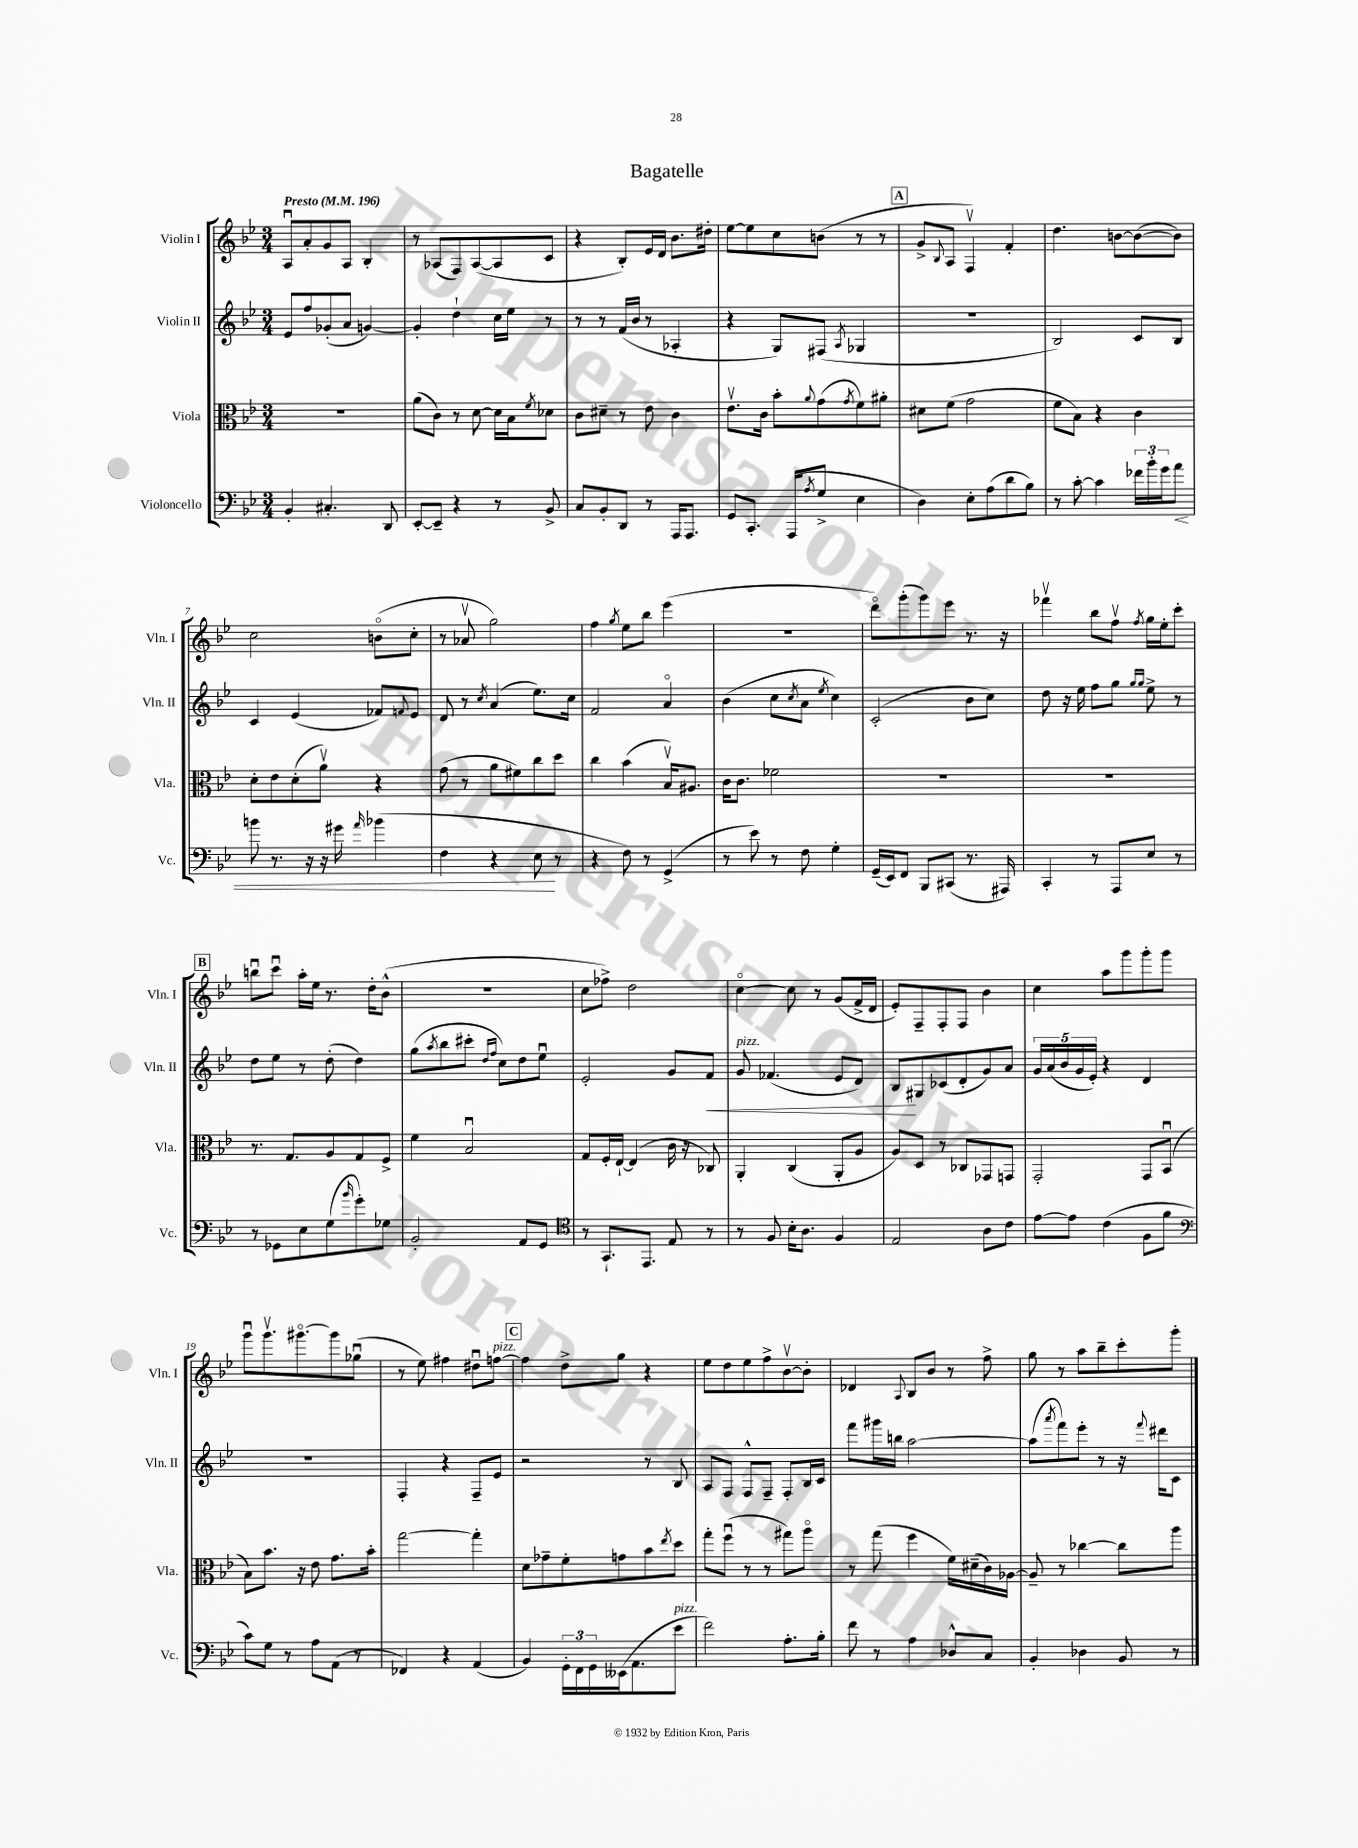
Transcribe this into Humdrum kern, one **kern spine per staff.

**kern	**kern	**kern	**kern
*staff4	*staff3	*staff2	*staff1
*clefF4	*clefC3	*clefG2	*clefG2
*k[b-e-]	*k[b-e-]	*k[b-e-]	*k[b-e-]
*M3/4	*M3/4	*M3/4	*M3/4
*MM196	*MM196	*MM196	*MM196
4BB-'	2.r	8e-	8Au
.	.	8ff	8a'
4.C#'	.	(8g-'	8g
.	.	8a	8A
.	.	[4g)	4B-'
8DD	.	.	.
=	=	=	=
[8EE-'	(8a	4g']	8r
8EE-~]	8c)	.	(8A-
4r	8r	4dd`	8F)
.	[8d	.	([8A-
8r	16d]	16cc	8A-]
.	16B-	16ee-	.
.	8qf	.	.
8BB-^	8d-	8r	8c
=	=	=	=
8C	8c	8r	4r
8BB-'	8d#~	8r	.
8DD	8r	(16f	8B-')
.	.	16b-	.
8r	8e-	8r	16e-
.	.	.	16d
16AAA	4c	4A-'	8.b-
8.AAA	.	.	.
.	.	.	16dd#'
=	=	=	=
8GG	8.e-v	4r	[8ee-
8.CC'	.	.	8ee-]
.	16c	.	.
.	8b-'	8G)	8cc
(16AAA	.	.	.
8qA	8qqa	.	.
8G^	(8g	(8F#	(8b
.	8qg	8qA	.
4E-	8f)	4G-	8r
.	8a#'	.	8r
=	=	=	=
4D)	8d#	2.r	8g^
.	.	.	8qqB-
.	(8f	.	8A
8E-'	2g	.	4Fv)
(8A	.	.	.
8d	.	.	4f'
8B-)	.	.	.
=	=	=	=
8r	8f	2B-)	4.dd
[8c'	8B-)	.	.
4c]	4r	.	.
.	.	.	[8b
24f-	4c	8c	(8b_
24b-'	.	.	.
24g	.	.	.
8a	.	8B-	8b])
=	=	=	=
8b	8d'	4c	2cc
8.r	8e-	.	.
.	(8d'	(4e-	.
16r	.	.	.
16r	8av)	.	.
16g#	.	.	.
16qqa	.	.	.
(4b-	4r	8f-)	(8bo
.	.	8qqf	.
.	.	8e-	8cc'
=	=	=	=
4F	(8g	8d	8r
.	8r	8r	8a-v
.	.	8qcc	.
4r	8a	(4a	2gg)
.	8f#)	.	.
8E-	8cc	8.ee-)	.
8r	8dd	.	.
.	.	16cc	.
=	=	=	=
4r	4cc	2f	4ff
.	.	.	8qgg
8F)	(4b-	.	8ee-
8r	.	.	8bb-
(4GG^	16B-v)	4ao	(4eee-
.	8.A#	.	.
=	=	=	=
8r	16c	(4b-	2.r
.	8.c	.	.
8e-)	.	.	.
8r	2f-	8cc	.
.	.	8qcc	.
8F	.	8a	.
.	.	8qee-	.
4G'	.	4cc)	.
=	=	=	=
(16GG~	2.r	(2c'	8dddo)
16EE-)	.	.	.
8FF	.	.	(8ggg'
8BBB-	.	.	8ggg)
(8CC#	.	.	8eee-
8.r	.	8b-	8.r
.	.	8cc)	.
16AAA#)	.	.	16r
=	=	=	=
4CC'	2.r	8dd	4fff-v
.	.	16r	.
.	.	16ee-	.
8r	.	8ff	8bb-
8AAA	.	8gg	8ffv
.	.	16qqgg	.
.	.	16qqgg	8qff
8E-	.	8ee-^	16gg
.	.	.	16ee-'
8r	.	8r	8ccc'
=	=	=	=
8r	8.r	8dd	8bbu
8GG-	.	8ee-	8cccu
.	8.G	.	.
8E-	.	8r	16aa'
.	.	.	16ee-
(8G	8A	(8dd'	8.r
16qqb-	.	.	.
8g')	8G	4dd)	.
.	.	.	16dd'
8G-	8F^	.	(8b-^^
=	=	=	=
2BB-'	4f	(8gg	2.r
.	.	8qaa	.
.	.	8bb-	.
.	2B-u	8ccc#'	.
.	.	16qqdd	.
.	.	16qqff	.
.	.	8cc)	.
8AA	.	8dd	.
8GG	.	8ee-u	.
=	=	=	=
*clefC4	*	*	*
8r	8G	2e-'	8cc
8.GG`	16F'	.	8ff-^)
.	[16E-`	.	.
.	(4E-]	.	2dd
8.EE-	.	.	.
8E-	16c	8g	.
.	16r	.	.
8r	8C-)	8f	.
=	=	=	=
8r	4AA'	8g	[4cco
8F	.	(4.f-	.
16B-'	(4C	.	8cc]
8.A	.	.	.
.	.	.	8r
4F	8AA'	8e-	(8g
.	8A	8d)	16f^
.	.	.	16d
=	=	=	=
2E-	8A)	8B-	8e-')
.	8D	8G#	8F~
.	8r	(8c-	8F'
.	8C-	8d'	8F
8A	8GG-	8g)	4b-
8c	8GG	8a	.
=	=	=	=
[8e-	2GG'	20g	4cc
.	.	(20a	.
.	.	20b-	.
8e-]	.	.	.
.	.	20g	.
.	.	20e-')	.
(4c	.	4r	8aa
.	.	.	8ggg
8F	8GG	4d	8ggg'
8f	(8BB-u	.	8ggg
=	=	=	=
*clefF4	*	*	*
8c)	8B-)	2.r	8gggu
8G	8.b-	.	8.gggv
8r	.	.	.
.	16r	.	[8.ggg#o
8A	8e-	.	.
(8AA	8.g	.	8ggg#]
8r	.	.	(8gg-u
.	16b-'	.	.
=	=	=	=
4FF-)	[2gg	4F'	8r
.	.	.	8ee-)
4r	.	4r	4ff#
(4AA	4gg']	8F~	8dd#u
.	.	8e-	[8ff
=	=	=	=
4BB-)	8d	2r	4ff]
.	8g-~	.	.
24GG'	8f'	.	8dd^
24FF	.	.	.
24GG	.	.	.
(16EE--	8g	.	8gg
8.AA	.	.	.
.	8b-	8r	4r
.	8qee-	.	.
8e-	8dd	8B-	.
=	=	=	=
2f)	8gg'	8A	8ee-
.	(8ffu	8F	8dd
.	8r	8F^^	8ee-
.	8r	8F~	8ff^
8.A'	8gg#)	8F'	[8b-v
.	8aao	16B-	8b-']
16B-'	.	16c	.
=	=	=	=
8f	8r	8fff	4d-
8r	(8gg	16ggg#	.
.	.	16bb	.
.	.	.	8qqA
4A	4ff	[2aa	8B-
.	.	.	8b-
8D-^^	16f)	.	8r
.	(16d#~	.	.
8C	16c)	.	8ff^
.	[16A-	.	.
=	=	=	=
4BB-'	8A-~]	(8aa]	8gg
.	.	8qaaa	.
.	8r	8fff)	8r
4D-	[4cc-	8eee-'	8aa
.	.	8r	8bb-~
8BB-	8cc-]	16r	8ccc'
.	.	8qqfff	.
.	.	16ddd#	.
8r	8aa	8c	8ggg'
==	==	==	==
*-	*-	*-	*-
